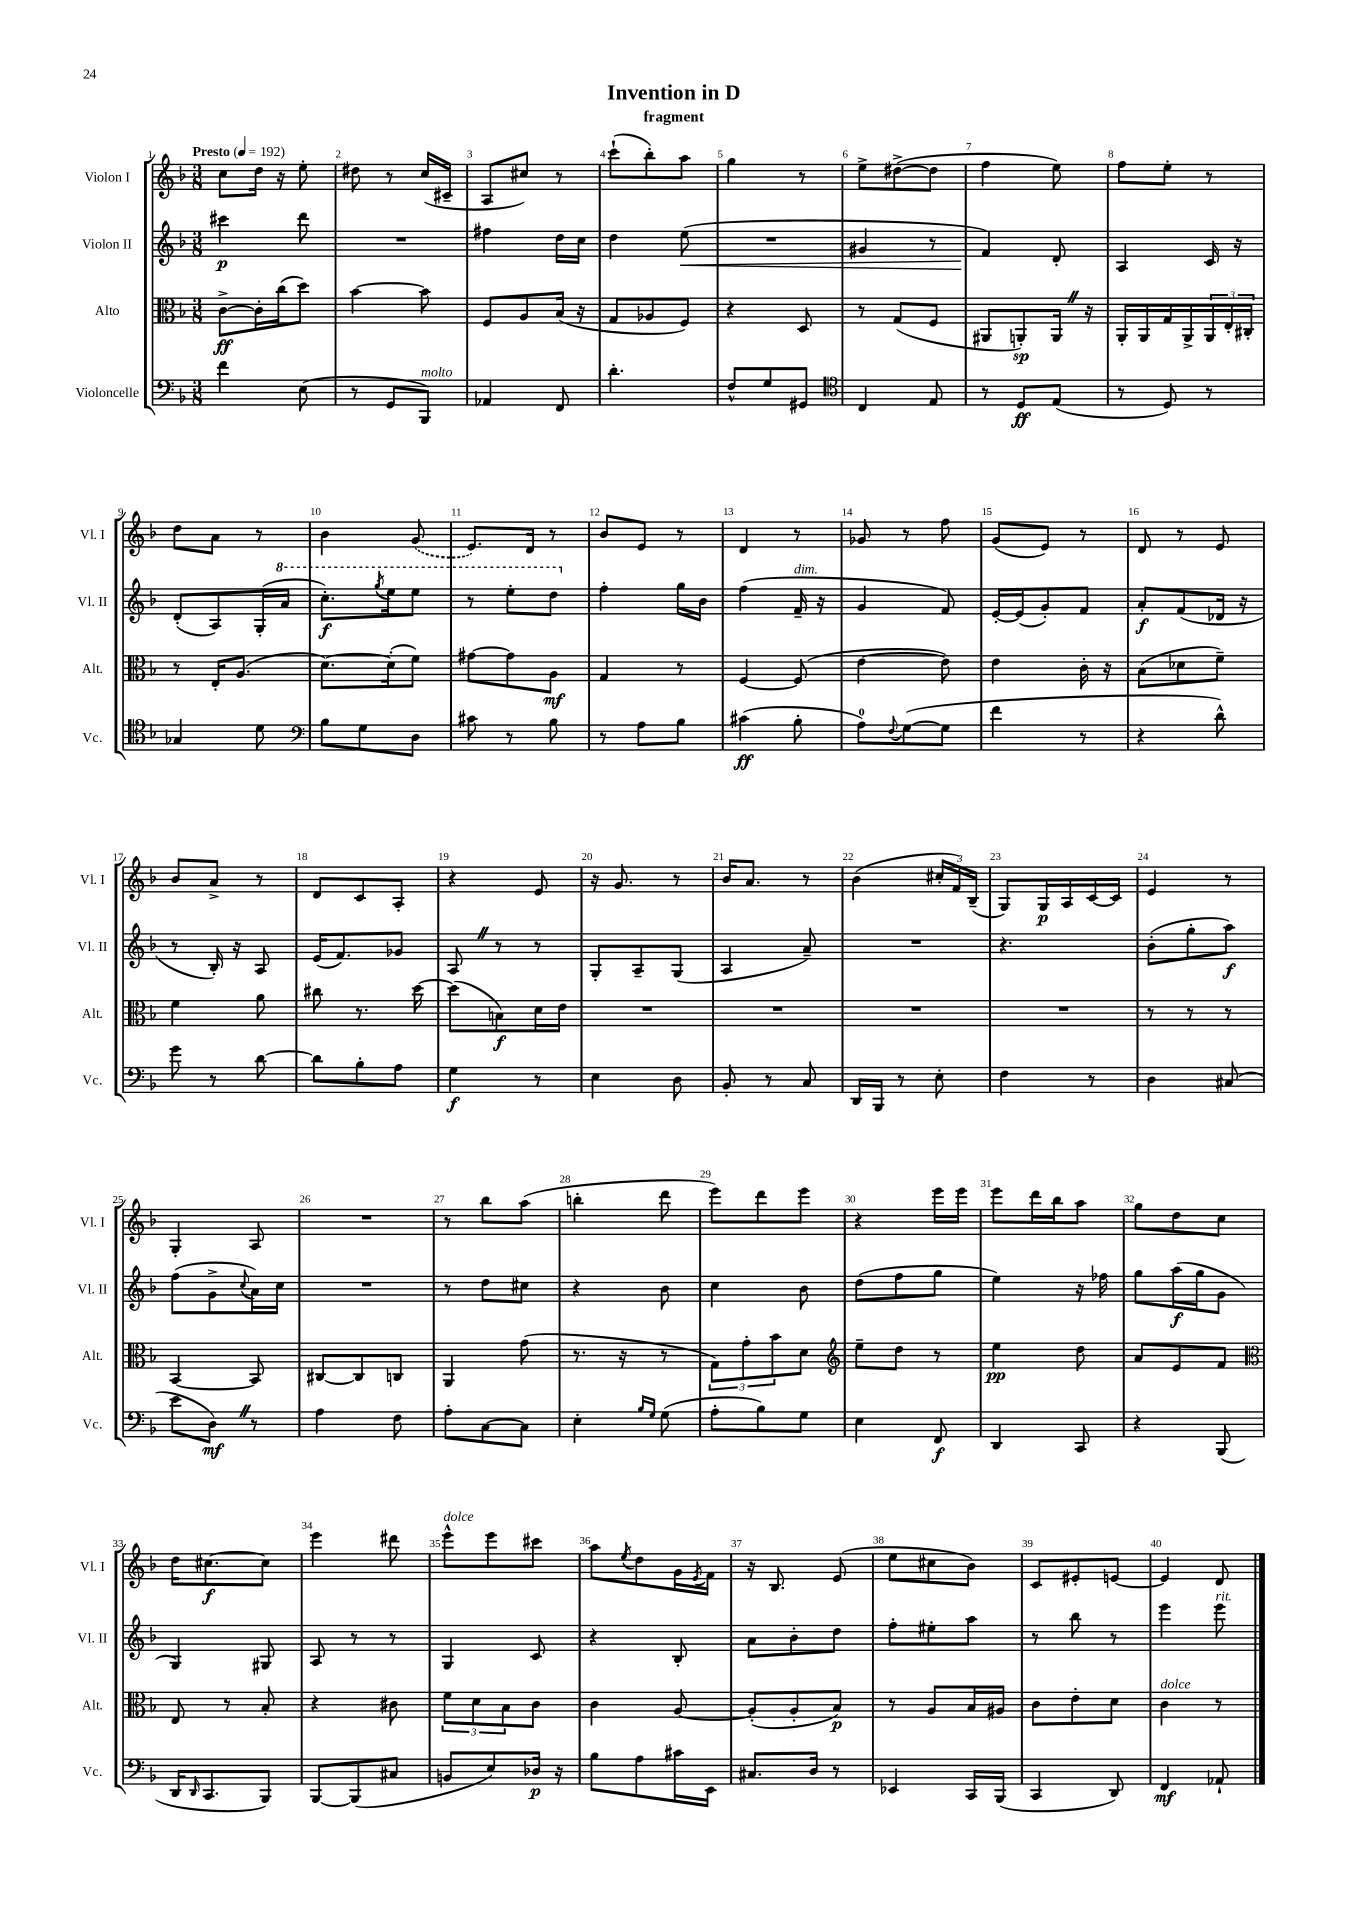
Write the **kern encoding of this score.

**kern	**dynam	**kern	**dynam	**kern	**dynam	**kern	**dynam
*part4	*part4	*part3	*part3	*part2	*part2	*part1	*part1
*staff4	*staff4	*staff3	*staff3	*staff2	*staff2	*staff1	*staff1
*I"Violoncelle	*	*I"Alto	*	*I"Violon II	*	*I"Violon I	*
*I'Vc.	*	*I'Alt.	*	*I'Vl. II	*	*I'Vl. I	*
*clefF4	*	*clefC3	*	*clefG2	*	*clefG2	*
*k[b-]	*	*k[b-]	*	*k[b-]	*	*k[b-]	*
*M3/8	*	*M3/8	*	*M3/8	*	*M3/8	*
*MM192	*	*MM192	*	*MM192	*	*MM192	*
=1	=1	=1	=1	=1	=1	=1	=1
!	!	!	!	!	!	!LO:TX:a:B:t=Presto	!
4f\	.	[8c^\L	ff	4ccc#X\	p	8cc\L	.
.	.	16c'\L]	.	.	.	16dd\Jk	.
.	.	(16cc\J	.	.	.	16r	.
(8E\	.	8dd\J)	.	8ddd\	.	8ee'\	.
=2	=2	=2	=2	=2	=2	=2	=2
8r	.	[4b-\	.	4.r	.	8dd#X\	.
8GG/L	.	.	.	.	.	8r	.
!LO:TX:a:i:t=molto	!	!	!	!	!	!	!
8BBB-/J)	.	8b-\]	.	.	.	(16cc/LL	.
.	.	.	.	.	.	16c#X~/JJ	.
=3	=3	=3	=3	=3	=3	=3	=3
4AA-X/	.	8F/L	.	4ff#X\	.	8A/L	.
.	.	8A/	.	.	.	8cc#X/J)	.
8FF/	.	(16B-/Jk	.	16dd\LL	.	8r	.
.	.	16r	.	16cc\JJ	.	.	.
=4	=4	=4	=4	=4	=4	=4	=4
4.d'\	.	8G/L	.	4dd\	.	(8ccc`\L	.
.	.	8A-X/	.	.	.	8bb-'\)	.
!	!	!	!	!	!LO:HP:b	!	!
.	.	8F/J)	.	(8ee\	<	8aa\J	.
=5	=5	=5	=5	=5	=5	=5	=5
8F^^/L	.	4r	.	4.r	.	4gg\	.
8G/	.	.	.	.	.	.	.
8GG#X/J	.	8D/	.	.	.	8r	.
=6	=6	=6	=6	=6	=6	=6	=6
*clefC4	*	*	*	*	*	*	*
4C/	.	8r	.	4g#X/	.	8ee^\L	.
.	.	(8G/L	.	.	.	([8dd#X^\	.
8E/	.	8F/J	.	8r	.	8dd#\J]	.
=7	=7	=7	=7	=7	=7	=7	=7
8r	.	8AA#X/L	.	4f/)	.	4ff\	.
8D/L	ff	8AAn'/)	sp	.	.	.	.
(8E/J	.	16AAZ/Jk	.	8d'/	[	8ee\)	.
.	.	16r	.	.	.	.	.
=8	=8	=8	=8	=8	=8	=8	=8
8r	.	16AA'/LL	.	4A/	.	8ff\L	.
.	.	16AA/	.	.	.	.	.
8D/)	.	16G/	.	.	.	8ee'\J	.
.	.	16AA^/	.	.	.	.	.
8r	.	24AA/	.	16c/	.	8r	.
.	.	24E'/	.	.	.	.	.
.	.	.	.	16r	.	.	.
.	.	24C#X'/JJ	.	.	.	.	.
!!LO:LB:g=z
=9	=9	=9	=9	=9	=9	=9	=9
4G-X/	.	8r	.	(8d'/L	.	8dd\L	.
.	.	16E'/KL	.	8A/)	.	8a\J	.
.	.	(8.A/J	.	.	.	.	.
8d\	.	.	.	(16G'/L	.	8r	.
*	*	*	*	*8va	*	*	*
.	.	.	.	16aa/JJ	.	.	.
=10	=10	=10	=10	=10	=10	=10	=10
*clefF4	*	*	*	*	*	*	*
8B-\L	.	[8.d\L)	.	8.ccc'\L)	f	4b-\	.
8G\	.	.	.	.	.	.	.
.	.	.	.	8qggg/	.	.	.
.	.	(16d'\k]	.	16eee\k	.	.	.
8D\J	.	8f\J)	.	8eee\J	.	(8g/	.
=11	=11	=11	=11	=11	=11	=11	=11
8c#X\	.	[8g#X\L	.	8r	.	8.e/L)	.
8r	.	8g#\]	.	8eee'\L	.	.	.
.	.	.	.	.	.	16d/Jk	.
8B-\	.	8A\J	mf	8ddd\J	.	8r	.
=12	=12	=12	=12	=12	=12	=12	=12
*	*	*	*	*X8va	*	*	*
8r	.	4G/	.	4ff'\	.	8b-/L	.
8A\L	.	.	.	.	.	8e/J	.
8B-\J	.	8r	.	16gg\LL	.	8r	.
.	.	.	.	16b-\JJ	.	.	.
=13	=13	=13	=13	=13	=13	=13	=13
(4c#X\	ff	[4F/	.	(4ff\	.	4d/	.
!	!	!	!	!LO:TX:a:i:t=dim.	!	!	!
8B-'\	.	(8F/]	.	16f~/	.	8r	.
.	.	.	.	16r	.	.	.
=14	=14	=14	=14	=14	=14	=14	=14
8A\L)	.	[4e\	.	4g/	.	8g-X/	.
8qqF/	.	.	.	.	.	.	.
([8G\	.	.	.	.	.	8r	.
8G\J]	.	8e\])	.	8f/)	.	8ff\	.
=15	=15	=15	=15	=15	=15	=15	=15
4f\	.	4e\	.	[16e'/LL	.	(8g/L	.
.	.	.	.	(16e/J]	.	.	.
.	.	.	.	8g'/)	.	8e/J)	.
8r	.	16c'\	.	8f/J	.	8r	.
.	.	16r	.	.	.	.	.
=16	=16	=16	=16	=16	=16	=16	=16
4r	.	(8B-\L	.	8a'/L	f	8d/	.
.	.	8d-X\	.	(8f/	.	8r	.
8d^^\)	.	8f~\J)	.	16d-X/Jk	.	8e/	.
.	.	.	.	16r	.	.	.
!!LO:LB:g=z
=17	=17	=17	=17	=17	=17	=17	=17
8g\	.	4f\	.	8r	.	8b-/L	.
8r	.	.	.	16B-'/)	.	8a^/J	.
.	.	.	.	16r	.	.	.
[8d\	.	8a\	.	8A/	.	8r	.
=18	=18	=18	=18	=18	=18	=18	=18
8d\L]	.	8cc#X\	.	(16e/KL	.	8d/L	.
.	.	.	.	8.f/)	.	.	.
8B-'\	.	8.r	.	.	.	8c/	.
8A\J	.	.	.	8g-X/J	.	8A'/J	.
.	.	[16dd\	.	.	.	.	.
=19	=19	=19	=19	=19	=19	=19	=19
4G\	f	(8dd\L]	.	8AZ/	.	4r	.
.	.	8Bn\)	f	8r	.	.	.
8r	.	16d\L	.	8r	.	8e/	.
.	.	16e\JJ	.	.	.	.	.
=20	=20	=20	=20	=20	=20	=20	=20
4E\	.	4.r	.	8G'/L	.	16r	.
.	.	.	.	.	.	8.g/	.
.	.	.	.	8A~/	.	.	.
8D\	.	.	.	(8G/J	.	8r	.
=21	=21	=21	=21	=21	=21	=21	=21
8BB-'/	.	4.r	.	4A/	.	16b-/KL	.
.	.	.	.	.	.	8.a/J	.
8r	.	.	.	.	.	.	.
8C/	.	.	.	8a~/)	.	8r	.
=22	=22	=22	=22	=22	=22	=22	=22
16DD/LL	.	4.r	.	4.r	.	(4b-\	.
16BBB-/JJ	.	.	.	.	.	.	.
8r	.	.	.	.	.	.	.
8E'\	.	.	.	.	.	24cc#X'/LL	.
.	.	.	.	.	.	24f/)	.
.	.	.	.	.	.	(24B-~/JJ	.
=23	=23	=23	=23	=23	=23	=23	=23
4F\	.	4.r	.	4.r	.	8G/L)	.
.	.	.	.	.	.	16G/L	p
.	.	.	.	.	.	16A/	.
8r	.	.	.	.	.	[16c/	.
.	.	.	.	.	.	16c/JJ]	.
=24	=24	=24	=24	=24	=24	=24	=24
4D\	.	8r	.	(8b-'\L	.	4e/	.
.	.	8r	.	8gg'\	.	.	.
(8C#X/	.	8r	.	8aa\J)	f	8r	.
!!LO:LB:g=z
=25	=25	=25	=25	=25	=25	=25	=25
8e\L	.	[4BB-/	.	(8ff\L	.	4G'/	.
8DZ\J)	mf	.	.	8g^\	.	.	.
.	.	.	.	8qqcc/	.	.	.
8r	.	8BB-/]	.	16a\L)	.	8A/	.
.	.	.	.	16cc\JJ	.	.	.
=26	=26	=26	=26	=26	=26	=26	=26
4A\	.	[8C#X/L	.	4.r	.	4.r	.
.	.	8C#/]	.	.	.	.	.
8F\	.	8Cn/J	.	.	.	.	.
=27	=27	=27	=27	=27	=27	=27	=27
8A'\L	.	4AA/	.	8r	.	8r	.
[8C\	.	.	.	8dd\L	.	8bb-\L	.
8C\J]	.	(8g\	.	8cc#X\J	.	(8aa\J	.
=28	=28	=28	=28	=28	=28	=28	=28
4E'\	.	8.r	.	4r	.	4bbn'\	.
.	.	16r	.	.	.	.	.
16qqB-/LL	.	.	.	.	.	.	.
16qqG/JJ	.	.	.	.	.	.	.
(8G\	.	8r	.	8b-\	.	8ddd\	.
=29	=29	=29	=29	=29	=29	=29	=29
8A'\L	.	12G\L)	.	4cc\	.	8eee\L)	.
.	.	12g'\	.	.	.	.	.
8B-\)	.	.	.	.	.	8ddd\	.
.	.	12b-\	.	.	.	.	.
8G\J	.	8d\J	.	8b-\	.	8eee\J	.
=30	=30	=30	=30	=30	=30	=30	=30
*	*	*clefG2	*	*	*	*	*
4E\	.	8ee~\L	.	(8dd\L	.	4r	.
.	.	8dd\J	.	8ff\	.	.	.
8FF/	f	8r	.	8gg\J	.	16eee\LL	.
.	.	.	.	.	.	16eee\JJ	.
=31	=31	=31	=31	=31	=31	=31	=31
4DD/	.	4ee\	pp	4ee\)	.	8eee\L	.
.	.	.	.	.	.	16ddd\L	.
.	.	.	.	.	.	16bb-\J	.
8CC/	.	8dd\	.	16r	.	8aa\J	.
.	.	.	.	16ff-X\	.	.	.
=32	=32	=32	=32	=32	=32	=32	=32
4r	.	8a/L	.	8gg\L	.	8gg\L	.
.	.	8e/	.	(16aa\L	f	8dd\	.
.	.	.	.	16gg\J	.	.	.
(8BBB-/	.	8f/J	.	8g\J	.	8cc\J	.
!!LO:LB:g=z
=33	=33	=33	=33	=33	=33	=33	=33
*	*	*clefC3	*	*	*	*	*
16DD/KL	.	8E/	.	4G/)	.	16dd\KL	.
16qqDD/	.	.	.	.	.	.	.
8.CC/	.	.	.	.	.	[8.cc#X\	f
.	.	8r	.	.	.	.	.
8BBB-/J)	.	8B-'/	.	8G#X/	.	8cc#\J]	.
=34	=34	=34	=34	=34	=34	=34	=34
[8BBB-/L	.	4r	.	8A/	.	4eee\	.
(8BBB-/]	.	.	.	8r	.	.	.
8C#X/J	.	8c#X\	.	8r	.	8ddd#X\	.
=35	=35	=35	=35	=35	=35	=35	=35
!	!	!	!	!	!	!LO:TX:a:i:t=dolce	!
8BBn/L	.	12f\L	.	4G/	.	8eee^^\L	.
.	.	12d\	.	.	.	.	.
8E/)	.	.	.	.	.	8eee\	.
.	.	12B-\	.	.	.	.	.
16D-X/Jk	p	8c\J	.	8c/	.	8ccc#X\J	.
16r	.	.	.	.	.	.	.
=36	=36	=36	=36	=36	=36	=36	=36
8B-\L	.	4c\	.	4r	.	8aa\L	.
.	.	.	.	.	.	8qee/	.
8A\	.	.	.	.	.	8dd\	.
16c#X\L	.	[8A/	.	8B-'/	.	16g\L	.
.	.	.	.	.	.	8qe/	.
16EE\JJ	.	.	.	.	.	16f\JJ	.
=37	=37	=37	=37	=37	=37	=37	=37
8.C#X/L	.	(8A'/L]	.	8a\L	.	16r	.
.	.	.	.	.	.	8.B-/	.
.	.	8A'/	.	8b-'\	.	.	.
16D/Jk	.	.	.	.	.	.	.
8r	.	8B-/J)	p	8dd\J	.	(8e/	.
=38	=38	=38	=38	=38	=38	=38	=38
4EE-X/	.	8r	.	8ff'\L	.	8ee\L	.
.	.	8A/L	.	8ee#X'\	.	8cc#X\	.
16CC/LL	.	16B-/L	.	8aa\J	.	8b-\J)	.
(16BBB-/JJ	.	16A#X/JJ	.	.	.	.	.
=39	=39	=39	=39	=39	=39	=39	=39
4CC/	.	8c\L	.	8r	.	8c/L	.
.	.	8e'\	.	8bb-\	.	8e#X'/	.
8DD/)	.	8d\J	.	8r	.	[8en/J	.
=40	=40	=40	=40	=40	=40	=40	=40
!	!	!LO:TX:a:i:t=dolce	!	!	!	!	!
4FF/	mf	4c\	.	4eee\	.	4e/]	.
!	!	!	!	!LO:TX:a:i:t=rit.	!	!	!
8AA-X`/	.	8r	.	8eee\	.	8d/	.
==	==	==	==	==	==	==	==
*-	*-	*-	*-	*-	*-	*-	*-
